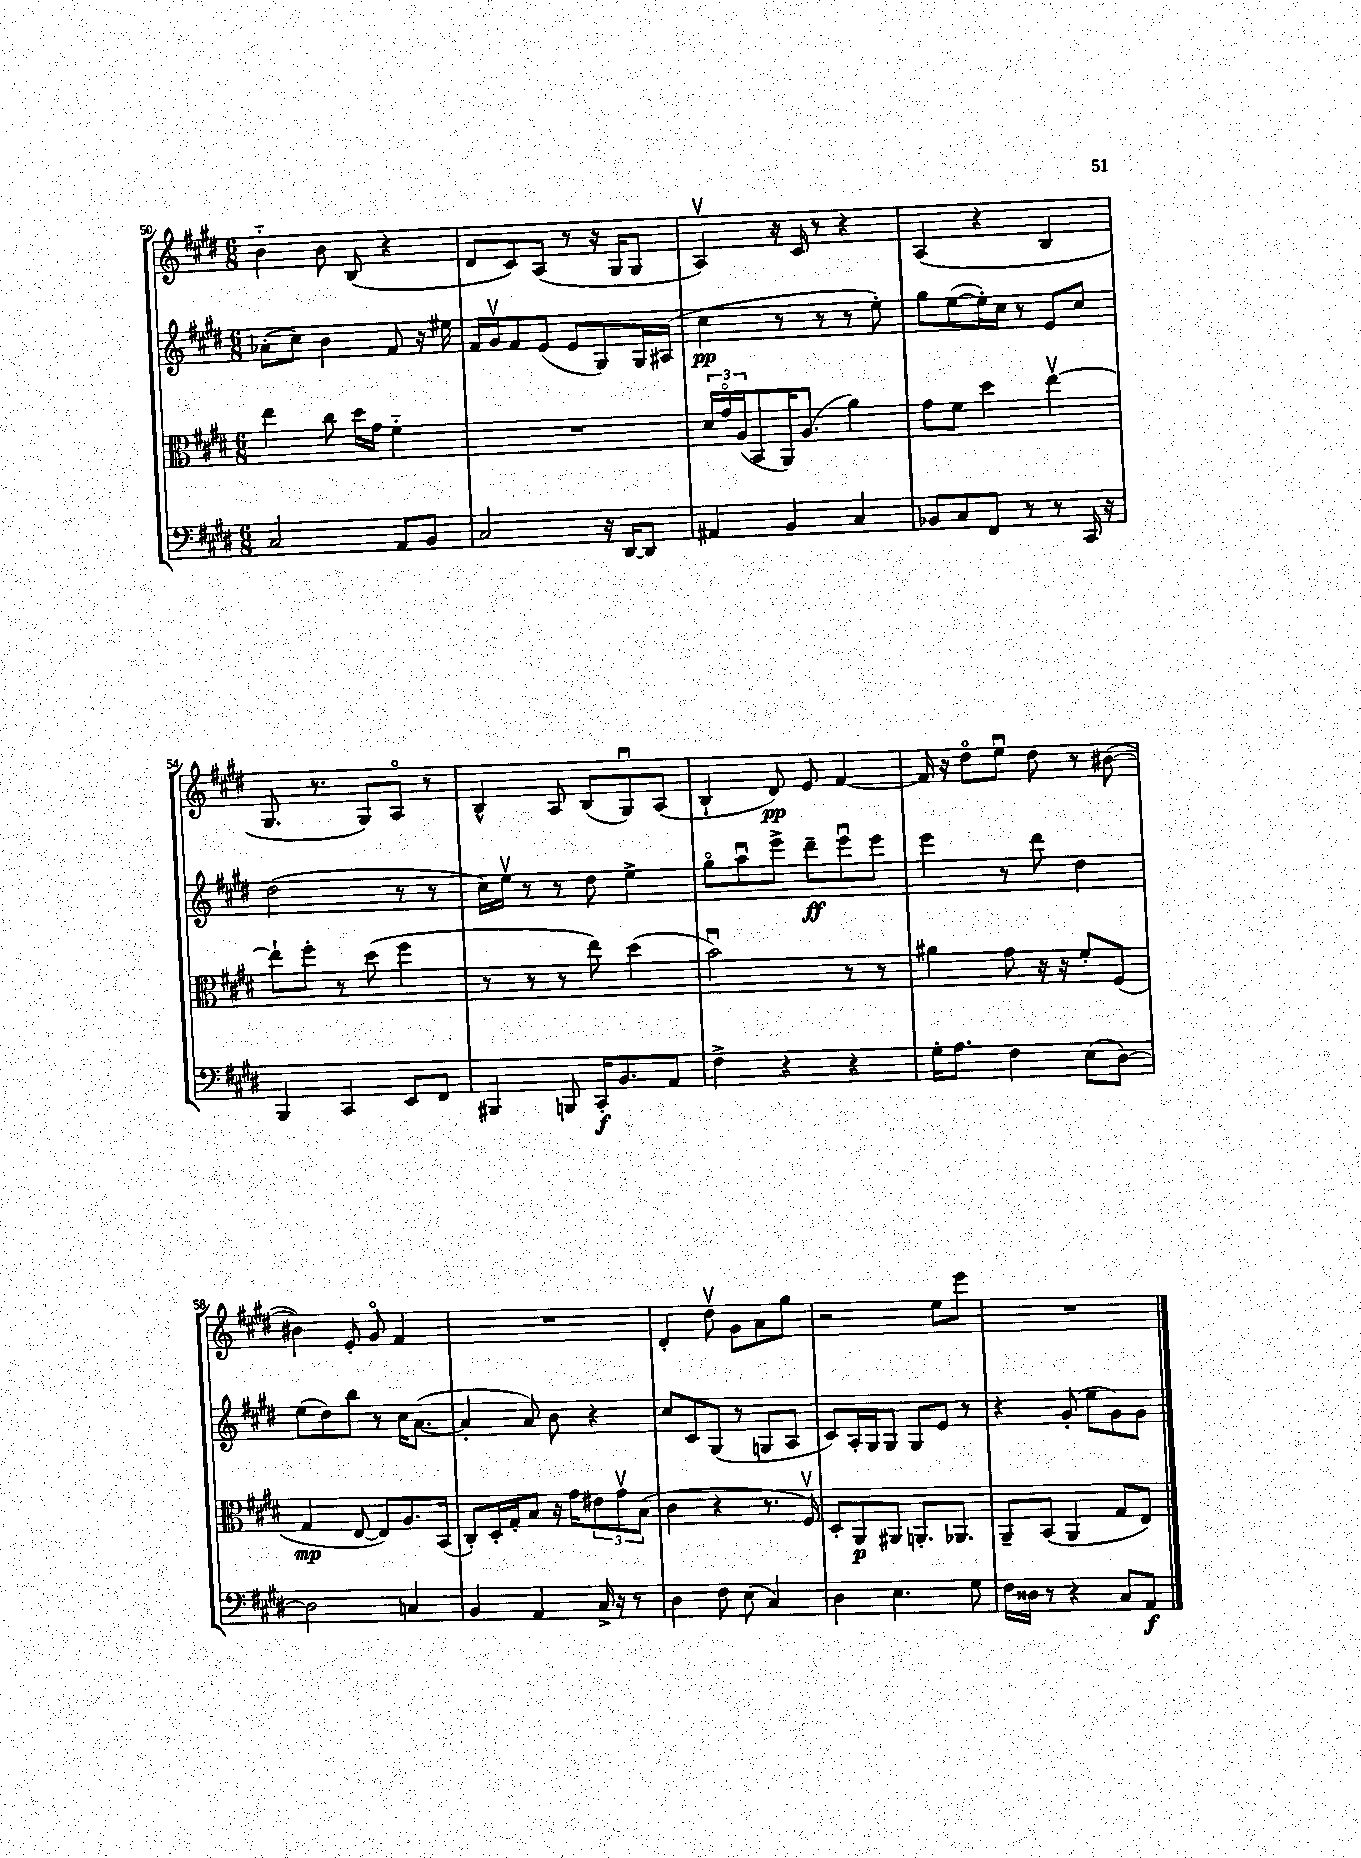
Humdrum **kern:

**kern	**dynam	**kern	**dynam	**kern	**dynam	**kern	**dynam
*part4	*part4	*part3	*part3	*part2	*part2	*part1	*part1
*staff4	*staff4	*staff3	*staff3	*staff2	*staff2	*staff1	*staff1
*clefF4	*	*clefC3	*	*clefG2	*	*clefG2	*
*k[f#c#g#d#]	*	*k[f#c#g#d#]	*	*k[f#c#g#d#]	*	*k[f#c#g#d#]	*
*M6/8	*	*M6/8	*	*M6/8	*	*M6/8	*
=50	=50	=50	=50	=50	=50	=50	=50
2C#/	.	4ee\	.	(8a-X'\L	.	4b\	.
.	.	.	.	8cc#\J)	.	.	.
.	.	8cc#\	.	4b\	.	8b\	.
.	.	16dd#\LL	.	.	.	(8B/	.
.	.	16g#\JJ	.	.	.	.	.
8AA/L	.	4f#\	.	8f#/	.	4r	.
8BB/J	.	.	.	16r	.	.	.
.	.	.	.	16ee#X\	.	.	.
=51	=51	=51	=51	=51	=51	=51	=51
2C#/	.	2.r	.	16f#/LL	.	8d#/L	.
.	.	.	.	16g#v/J	.	.	.
.	.	.	.	8f#/	.	8c#/)	.
.	.	.	.	(8e/J	.	(8A/J	.
.	.	.	.	8e/L	.	8r	.
16r	.	.	.	8G#/)	.	16r	.
[16DD#/KL	.	.	.	.	.	16G#/KL	.
8DD#/J]	.	.	.	16G#/L	.	8G#/J	.
.	.	.	.	(16A#X/JJ	.	.	.
=52	=52	=52	=52	=52	=52	=52	=52
4AA#X/	.	24d#/LL	.	4cc#\	pp	4Av/)	.
.	.	24g#/	.	.	.	.	.
.	.	(24A/J	.	.	.	.	.
.	.	8BB/	.	.	.	.	.
4BB/	.	16AA/K)	.	8r	.	16r	.
.	.	(8.A/J	.	.	.	16c#/	.
.	.	.	.	8r	.	8r	.
4C#/	.	4a\)	.	8r	.	4r	.
.	.	.	.	8ee'\)	.	.	.
=53	=53	=53	=53	=53	=53	=53	=53
8BB-X/L	.	8g#\L	.	8gg#\L	.	(4A/	.
8C#/	.	8f#\J	.	([8ee\	.	.	.
8FF#/J	.	4dd#\	.	16ee'\L])	.	4r	.
.	.	.	.	16cc#\JJ	.	.	.
8r	.	.	.	8r	.	.	.
8r	.	[4eev\	.	8e/L	.	4B/	.
16CC#/	.	.	.	8cc#/J	.	.	.
16r	.	.	.	.	.	.	.
!!LO:LB:g=z
=54	=54	=54	=54	=54	=54	=54	=54
4BBB/	.	8ee`\L]	.	(2dd#\	.	8.G#/	.
.	.	8ff#'\J	.	.	.	.	.
.	.	.	.	.	.	8.r	.
4CC#/	.	8r	.	.	.	.	.
.	.	(8dd#\	.	.	.	8G#/L)	.
8EE/L	.	4ff#\	.	8r	.	8A/J	.
8FF#/J	.	.	.	8r	.	8r	.
=55	=55	=55	=55	=55	=55	=55	=55
4BBB#X/	.	8r	.	16cc#\LL)	.	4B^^/	.
.	.	.	.	16eev\JJ	.	.	.
.	.	8r	.	8r	.	.	.
8BBBn/	.	8r	.	8r	.	8A/	.
16CC#'/KL	f	8ee\)	.	8dd#\	.	(8B/L	.
8.BB/	.	.	.	.	.	.	.
.	.	(4dd#\	.	4ee^\	.	8G#u/)	.
8AA/J	.	.	.	.	.	(8A/J	.
=56	=56	=56	=56	=56	=56	=56	=56
4F#^\	.	2bu\)	.	8gg#\L	.	4B`/	.
.	.	.	.	8aau\	.	.	.
4r	.	.	.	8eee^\J	.	8d#/)	pp
.	.	.	.	8ddd#~\L	ff	8e/	.
4r	.	8r	.	8eeeu\	.	[4f#/	.
.	.	8r	.	8eee\J	.	.	.
=57	=57	=57	=57	=57	=57	=57	=57
16G#'\KL	.	4a#X\	.	4eee\	.	16f#/]	.
8.A\J	.	.	.	.	.	16r	.
.	.	.	.	.	.	8dd#\L	.
4F#\	.	8g#\	.	8r	.	8eeu\J	.
.	.	16r	.	8ddd#\	.	8dd#\	.
.	.	16r	.	.	.	.	.
(8E\L	.	8f#'/L	.	4dd#\	.	8r	.
[8D#\J)	.	(8F#/J	.	.	.	([8b#X\	.
!!LO:LB:g=z
=58	=58	=58	=58	=58	=58	=58	=58
2D#\]	.	4G#/	mp	(8ee\L	.	4b#X\])	.
.	.	.	.	8dd#\)	.	.	.
.	.	[8E/	.	8bb\J	.	8e'/	.
.	.	8E/L])	.	8r	.	8g#/	.
4Cn/	.	8.A/	.	16cc#\KL	.	4f#/	.
.	.	.	.	([8.a\J	.	.	.
.	.	(16BB/Jk	.	.	.	.	.
=59	=59	=59	=59	=59	=59	=59	=59
4BB/	.	8C#'/L)	.	4a'/]	.	2.r	.
.	.	16D#'/L	.	.	.	.	.
.	.	16G#'/J	.	.	.	.	.
4AA/	.	8B/J	.	8a/)	.	.	.
.	.	16r	.	8b\	.	.	.
.	.	16g#\KL	.	.	.	.	.
16C#^/	.	12e#X\	.	4r	.	.	.
16r	.	.	.	.	.	.	.
.	.	12g#v\	.	.	.	.	.
8r	.	.	.	.	.	.	.
.	.	(12B\J	.	.	.	.	.
=60	=60	=60	=60	=60	=60	=60	=60
4D#\	.	4c#\	.	8cc#/L	.	4d#'/	.
.	.	.	.	8c#/	.	.	.
8F#\	.	4r	.	(8G#/J	.	8dd#v\	.
(8E\	.	.	.	8r	.	8g#\L	.
4C#/)	.	8.r	.	8Gn/L	.	8a\	.
.	.	.	.	8A/J	.	8gg#\J	.
.	.	16F#v/)	.	.	.	.	.
=61	=61	=61	=61	=61	=61	=61	=61
4D#\	.	8D#'/L	.	8c#/L)	.	2r	.
.	.	8AA/	p	16A'/L	.	.	.
.	.	.	.	16G#/J	.	.	.
4.E\	.	8AA#X/J	.	8G#/J	.	.	.
.	.	8.AAn'/L	.	8G#/L	.	.	.
.	.	.	.	8e/J	.	8ee\L	.
.	.	8.AA-X/J	.	.	.	.	.
8G#\	.	.	.	8r	.	8eee\J	.
=62	=62	=62	=62	=62	=62	=62	=62
16F#\LL	.	8AA~/L	.	4r	.	2.r	.
16D##X\JJ	.	.	.	.	.	.	.
8r	.	(8BB/J	.	.	.	.	.
4r	.	4AA/	.	(8g#'/	.	.	.
.	.	.	.	8ee\L	.	.	.
8C#/L	.	8G#/L	.	8g#\)	.	.	.
8AA/J	f	8E/J)	.	8g#\J	.	.	.
==	==	==	==	==	==	==	==
*-	*-	*-	*-	*-	*-	*-	*-
